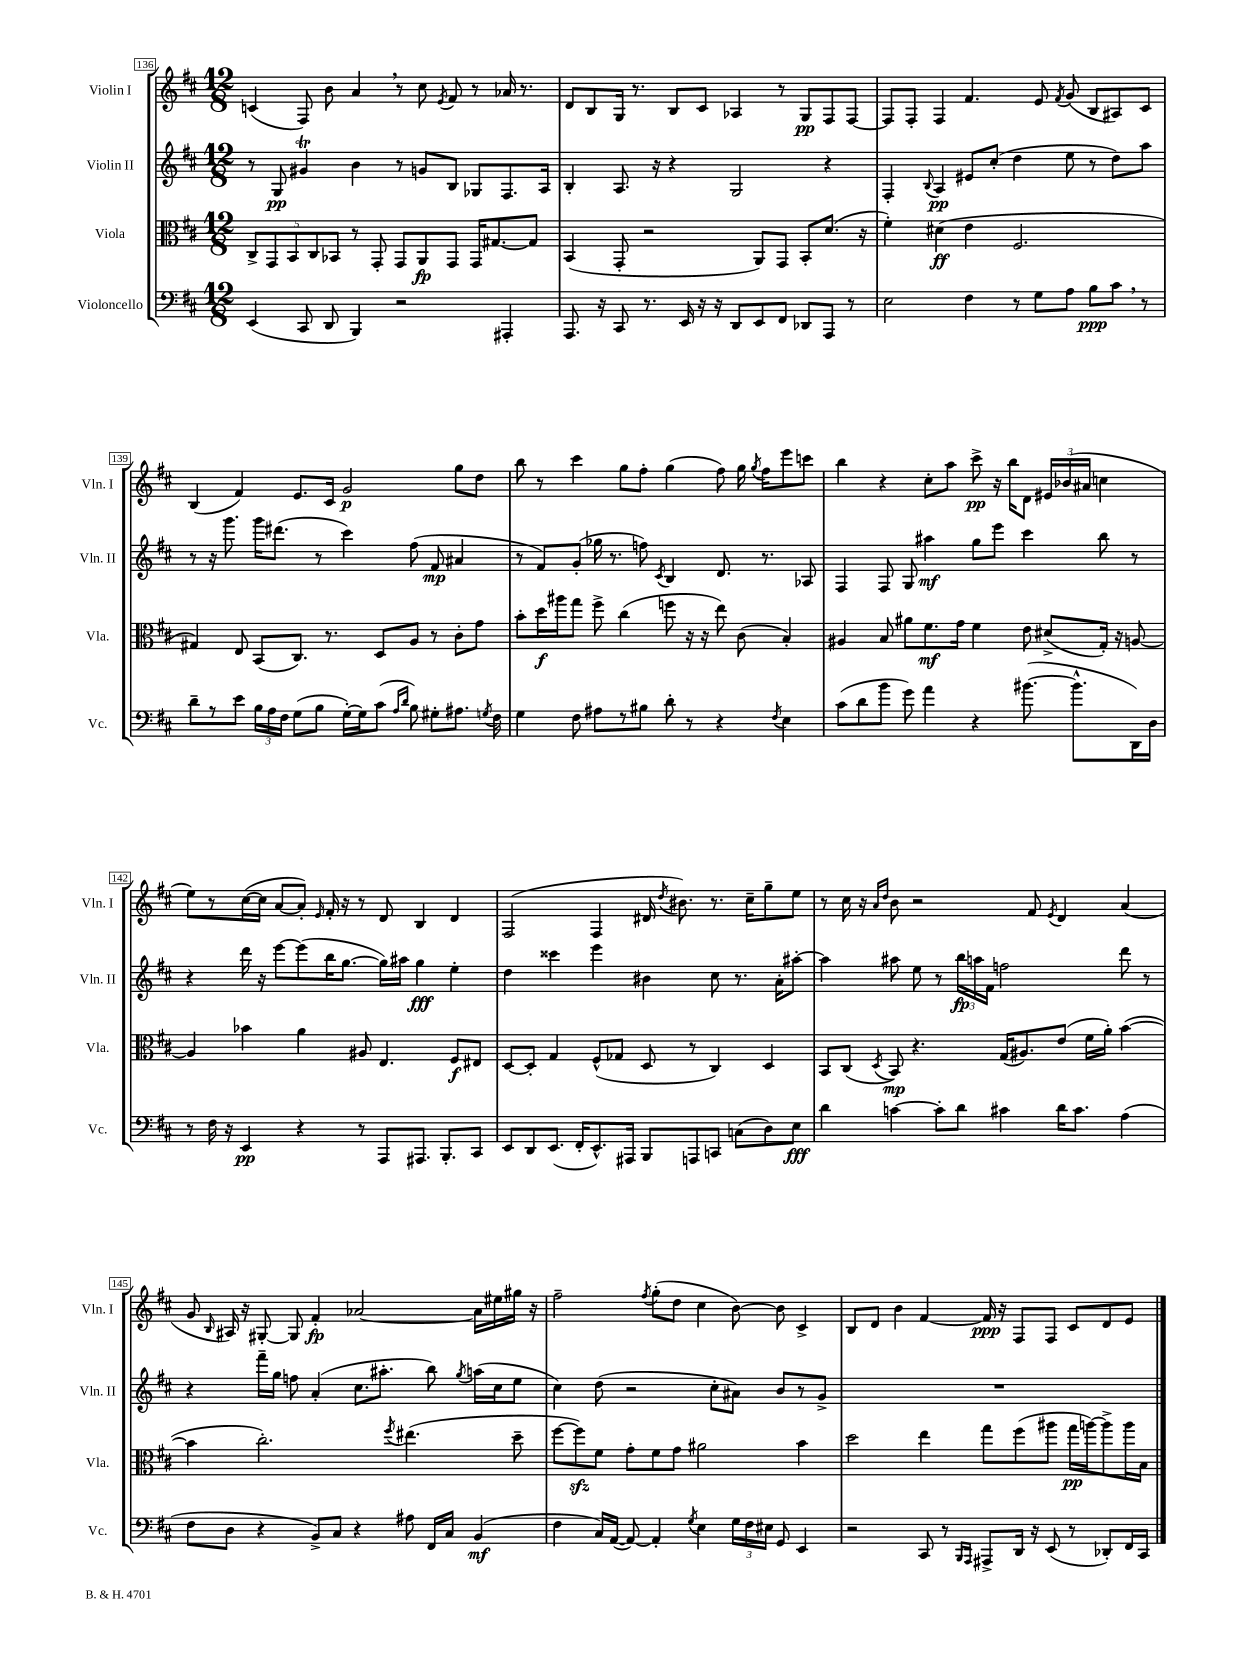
<<
\new StaffGroup <<
\new Staff = "s0" \with { instrumentName = "Violin I" shortInstrumentName = "Vln. I" } {
    \clef treble \key d \major \numericTimeSignature \time 12/8
    \autoBeamOff c'4( fis8) b'8 a'4 \breathe r8 cis''8 \acciaccatura { e'8 } fis'8 r8 aes'16 r8. |
    d'8[ b8 g16] r8. b8[ cis'8] aes4 r8 g8[\pp fis8 fis8]~ |
    fis8[ fis8]-. fis4 fis'4. e'8 \acciaccatura { fis'8 } g'8( b8[ ais8) cis'8] |
    b4( fis'4) e'8.[ cis'16] g'2\p g''8[ d''8] |
    b''8 r8 cis'''4 g''8[ fis''8]-. g''4( fis''8) g''16 \acciaccatura { g''8 } fis''16[ e'''8 c'''8] |
    b''4 r4 cis''8[-. a''8] cis'''8->\pp r16 b''16[ d'8] \tuplet 3/2 { eis'16[ bes'16( ais'16] } c''4 |
    e''8[) r8 cis''16~( cis''16] a'8[~ a'8]-.) \grace { e'16 } fis'16-. r16 r8 d'8 b4 d'4 |
    fis2( fis4 dis'16 \acciaccatura { d''8 } bis'8.) r8. cis''16[-- g''8-- e''8] |
    r8 cis''16 r16 \grace { a'16[ d''16] } b'8 r2 fis'8 \acciaccatura { e'8 } d'4 a'4( |
    g'8 \grace { b16 } ais16) r16 gis8~-. gis8 fis'4-.\fp aes'2~ aes'16[ eis''16 gis''16] r16 |
    fis''2-- \acciaccatura { fis''8 } g''8[-.( d''8] cis''4 b'8~) b'8 cis'4-> |
    b8[ d'8] b'4 fis'4~ fis'16\ppp r16 fis8[ fis8] cis'8[ d'8 e'8] \bar "|." |
}
\new Staff = "s1" \with { instrumentName = "Violin II" shortInstrumentName = "Vln. II" } {
    \clef treble \key d \major \numericTimeSignature \time 12/8
    \autoBeamOff r8 g8\pp gis'4\trill b'4 r8 g'8[ b8] ges8[ fis8. a16] |
    b4-. a8. r16 r4 g2 r4 |
    fis4-. \appoggiatura { b8 } a4\pp eis'8[ cis''8]-.( d''4 e''8 r8 d''8[) a''8] |
    r8 r16 g'''8. g'''16[ dis'''8.]( r8 cis'''4) fis''8( fis'8\mp ais'4 |
    r8 fis'8[) g'8]-.( ges''16 r8. f''8) \acciaccatura { cis'8 } b4 d'8. r8. aes8 |
    fis4 fis8 g8 ais''4\mf g''8[ e'''8] cis'''4 b''8 r8 |
    r4 d'''16 r16 e'''8[~ e'''8( b''16 g''8.]~ g''16[) ais''16] g''4\fff e''4-. |
    d''4 cisis'''4 e'''4 bis'4 cis''8 r8. a'16[-. ais''8]~-. |
    ais''4 ais''8 e''8 r8 \tuplet 3/2 { b''16[\fp a''16 fis'16] } f''2 d'''8 r8 |
    r4 fis'''16[-- g''16] f''8 a'4-.( cis''8.[ ais''8.]-. b''8) \acciaccatura { g''8 } a''16[( cis''16 e''8] |
    cis''4) d''8( r2 cis''8[-. ais'8]) b'8[ r8 g'8]-> |
    R1. \bar "|." |
}
\new Staff = "s2" \with { instrumentName = "Viola" shortInstrumentName = "Vla." } {
    \clef alto \key d \major \numericTimeSignature \time 12/8
    \autoBeamOff \tuplet 5/4 { cis8[-> g,8 b,8 cis8 bes,8] } r8 g,8-. g,8[ a,8\fp g,8] g,16[ gis8.~ gis8] |
    b,4( g,8-. r2 a,8[) g,8] b,8[-. d'8.]( r16 |
    fis'4-.) dis'4\ff( e'4 fis2. |
    gis4) e8 b,8[( cis8.]) r8. d8[ a8] r8 cis'8[-. g'8] |
    b'8[-. d''16\f ais''16 g''8] fis''8-> cis''4( f''8 r16 r16 e''8) cis'8( b4-.) |
    ais4 b8 ais'8[ fis'8.\mf g'16] fis'4 e'8 dis'8[->( g16]-.) r16 a8~ |
    a4 bes'4 a'4 ais8 e4. fis8[\f eis8] |
    d8[~ d8]-. g4 fis8[-^( ges8] d8 r8 cis4) d4 |
    b,8[ cis8]( \acciaccatura { d8 } b,8\mp) r4. g16[( ais8.) e'8]( fis'16[ a'16]-.) b'4~( |
    b'4 cis''2.-.) \acciaccatura { fis''8 } eis''4.( d''8-- |
    fis''8[~ fis''8\sfz) fis'8] g'8[-. fis'8 g'8] ais'2 b'4 |
    d''2 e''4 g''8[ fis''8( ais''8] g''16[\pp a''16~) a''8-> a''16 b16] \bar "|." |
}
\new Staff = "s3" \with { instrumentName = "Violoncello" shortInstrumentName = "Vc." } {
    \clef bass \key d \major \numericTimeSignature \time 12/8
    \autoBeamOff e,4( cis,8 d,8 b,,4) r2 ais,,4-. |
    a,,8. r16 cis,8 r8. e,16 r16 r16 d,8[ e,8 fis,8] des,8[ a,,8] r8 |
    e2 fis4 r8 g8[ a8] b8[\ppp cis'8] \breathe r8 |
    d'8[-- r8 e'8] \tuplet 3/2 { b16[ a16 fis16] } g8[( b8] g16[~-.) g16 cis'8]( \grace { a16[ d'16] } b8) gis8[-. ais8.] \acciaccatura { g8 } fis16 |
    g4 fis8 ais8[ r8 bis8] d'8-. r8 r4 \acciaccatura { fis8 } e4 |
    cis'8[( d'8 b'8] g'8) a'4 r4 bis'8.~( bis'8.[-^ d,16) d16] |
    r8 fis16 r16 e,4\pp r4 r8 a,,8[ ais,,8.] b,,8.[-. cis,8] |
    e,8[ d,8 e,8.]( fis,16[-. e,8.-^) ais,,16] b,,8[ a,,8 c,8] c8[( d8) e8]\fff |
    d'4 c'4~ c'8[-. d'8] cis'4 d'16[ cis'8.] a4( |
    fis8[ d8] r4 b,8[->) cis8] r4 ais8 fis,16[ cis16] b,4\mf( |
    fis4 cis16[) a,16]~( a,8~) a,4-. \acciaccatura { g8 } e4 \tuplet 3/2 { g16[ fis16 eis16] } g,8 e,4 |
    r2 cis,8 r8 \grace { b,,16[ a,,16] } ais,,8[-> d,16] r16 e,8( r8 des,8[-.) fis,16 cis,16] \bar "|." |
}
>>
>>
\layout { \context { \Score currentBarNumber = #136 \override BarNumber.stencil = #(make-stencil-boxer 0.1 0.3 ly:text-interface::print) } }
